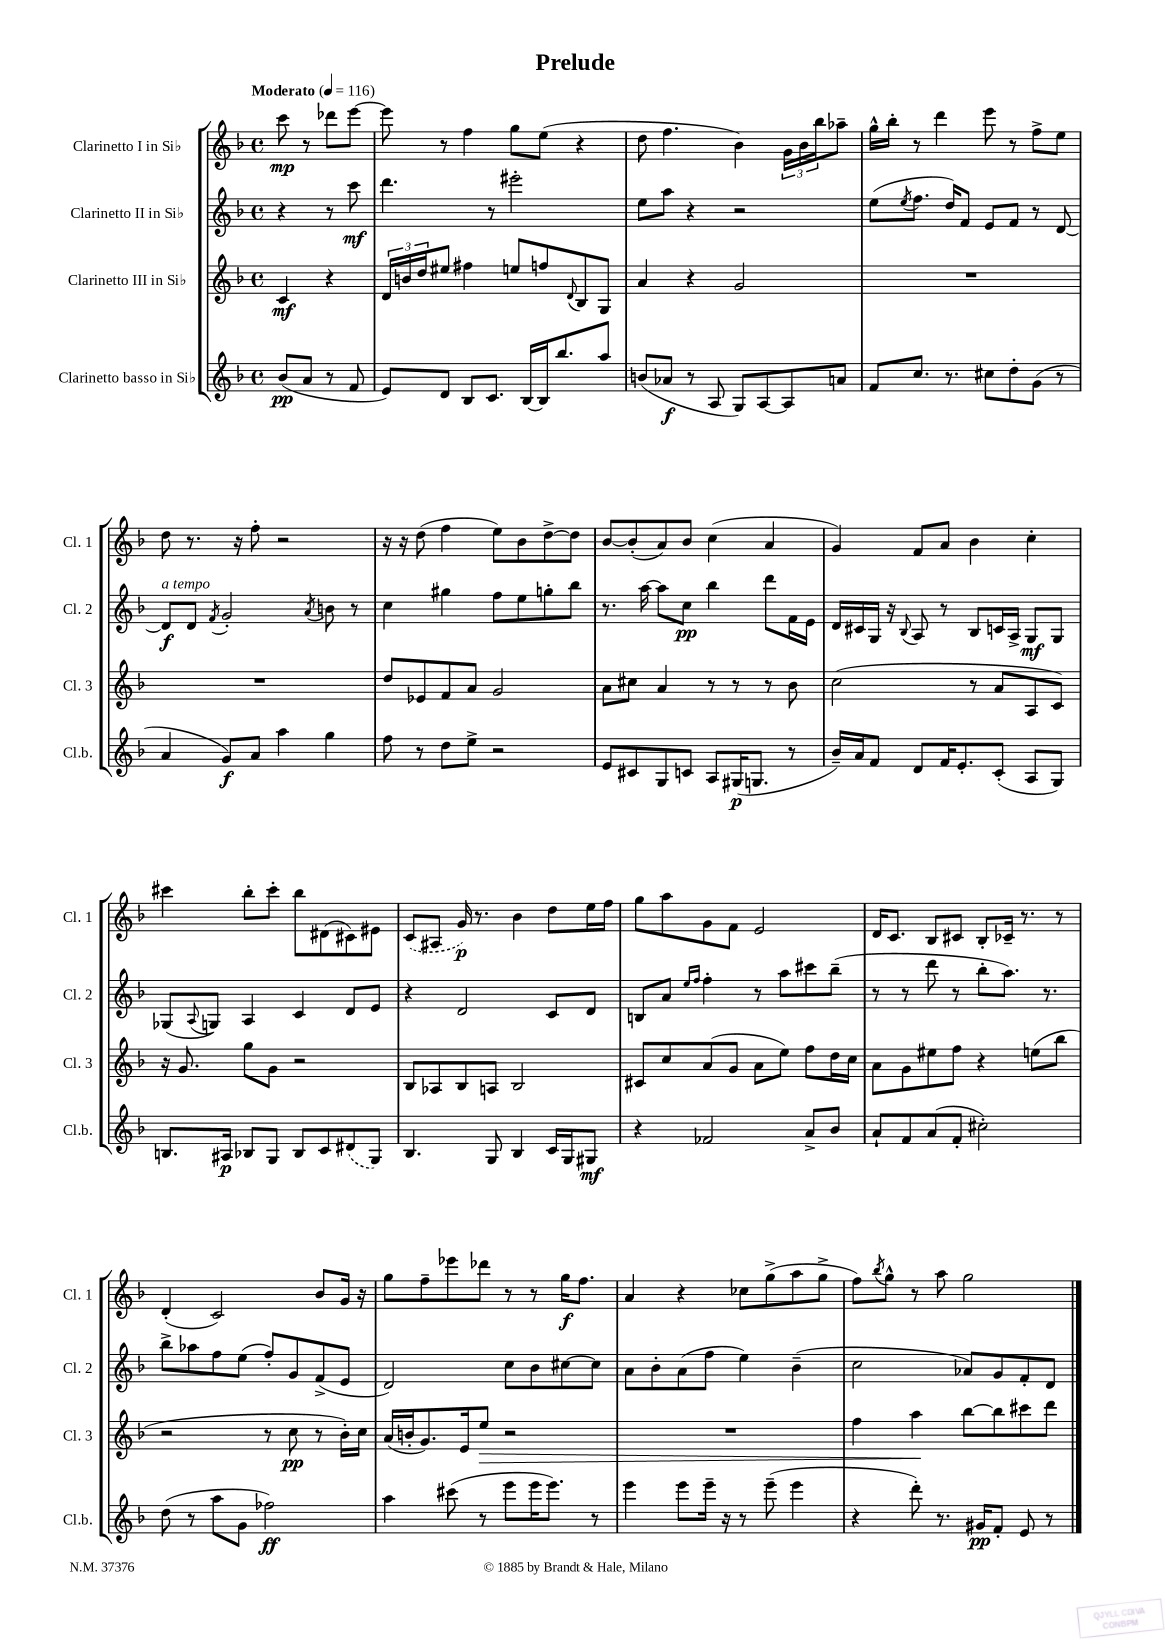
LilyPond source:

\header { title = "Prelude" }
<<
\new StaffGroup <<
\new Staff = "s0" \with { instrumentName = "Clarinetto I in Sib" shortInstrumentName = "Cl. 1" } {
    \clef treble \key f \major \defaultTimeSignature \time 4/4 \partial 2 \tempo "Moderato" 4 = 116
    c'''8\mp r8 des'''8 e'''8~ |
    e'''8 r8 f''4 g''8 e''8( r4 |
    d''8 f''4. bes'4) \tuplet 3/2 { g'16 bes'16 bes''16 } aes''8-- |
    g''16-^ bes''16-. r8 d'''4 e'''8 r8 f''8-> e''8 |
    d''8 r8. r16 f''8-. r2 |
    r16 r16 d''8( f''4 e''8) bes'8 d''8~-> d''8 |
    bes'8~ bes'8-.( a'8) bes'8 c''4( a'4 |
    g'4) f'8 a'8 bes'4 c''4-. |
    cis'''4 bes''8-. cis'''8-. bes''8 dis'8( cis'8) eis'8 |
    \once \slurDashed c'8( ais8 g'16\p) r8. bes'4 d''8 e''16 f''16 |
    g''8 a''8 g'8 f'8 e'2 |
    d'16 c'8. bes8 cis'8 bes8-. ces'16-- r8. r8 |
    d'4-.( c'2) bes'8 g'16 r16 |
    g''8 f''8-- ees'''8 des'''8 r8 r8 g''16\f f''8. |
    a'4 r4 ces''8 g''8->( a''8 g''8-> |
    f''8) \acciaccatura { bes''8 } g''8-^ r8 a''8 g''2 \bar "|." |
}
\new Staff = "s1" \with { instrumentName = "Clarinetto II in Sib" shortInstrumentName = "Cl. 2" } {
    \clef treble \key f \major \defaultTimeSignature \time 4/4 \partial 2
    r4 r8 c'''8\mf |
    d'''4. r8 eis'''2-. |
    e''8 a''8 r4 r2 |
    e''8( \acciaccatura { e''8 } f''8. d''16) f'8 e'8 f'8 r8 d'8~ |
    d'8\f^\markup { \italic "a tempo" } d'8 \acciaccatura { f'8 } g'2-. \acciaccatura { a'8 } b'8 r8 |
    c''4 gis''4 f''8 e''8 g''8-. bes''8 |
    r8. a''16~ a''8 c''8\pp bes''4 d'''8 f'16 e'16 |
    d'16 cis'16 g16 r16 \appoggiatura { bes8 } a8 r8 bes8 c'16 a16-> g8\mf g8 |
    ges8( \appoggiatura { a8 } g8) a4 c'4 d'8 e'8 |
    r4 d'2 c'8 d'8 |
    b8 a'8 \grace { e''16 f''16 } f''4-. r8 a''8 cis'''8 bes''8--( |
    r8 r8 d'''8 r8 bes''8-. a''8.) r8. |
    bes''8-> aes''8 f''8 e''8( f''8-.) g'8 f'8->( e'8 |
    d'2) c''8 bes'8 cis''8~ cis''8 |
    a'8 bes'8-. a'8( f''8 e''4) bes'4--( |
    c''2 aes'8) g'8 f'8-. d'8 \bar "|." |
}
\new Staff = "s2" \with { instrumentName = "Clarinetto III in Sib" shortInstrumentName = "Cl. 3" } {
    \clef treble \key f \major \defaultTimeSignature \time 4/4 \partial 2
    c'4\mf r4 |
    \tuplet 3/2 { d'16 b'16 d''16 } eis''8 fis''4 e''8 f''8 \appoggiatura { d'8 } bes8 g8 |
    a'4 r4 g'2 |
    R1 |
    R1 |
    d''8 ees'8 f'8 a'8 g'2 |
    a'8 cis''8 a'4 r8 r8 r8 bes'8 |
    c''2( r8 a'8 a8 c'8) |
    r16 g'8. g''8 g'8 r2 |
    bes8 aes8 bes8 a8 bes2 |
    cis'8 c''8 a'8( g'8 a'8 e''8) f''8 d''16 c''16 |
    a'8 g'8 eis''8 f''8 r4 e''8( bes''8 |
    r2 r8 c''8\pp r8 bes'16-.) c''16 |
    a'16( b'16-. g'8.) e'16 e''8\> r2 |
    R1 |
    f''4 a''4\! bes''8~ bes''8 cis'''8 d'''8 \bar "|." |
}
\new Staff = "s3" \with { instrumentName = "Clarinetto basso in Sib" shortInstrumentName = "Cl.b." } {
    \clef treble \key f \major \defaultTimeSignature \time 4/4 \partial 2
    bes'8\pp( a'8 r8 f'8 |
    e'8) d'8 bes8 c'8. bes16~ bes16 bes''8. a''8 |
    b'8( aes'8\f r8 a8 g8) a8~ a8 a'8 |
    f'8 c''8. r8. cis''8 d''8-. g'8( r8 |
    a'4 g'8\f) a'8 a''4 g''4 |
    f''8 r8 d''8 e''8-> r2 |
    e'8 cis'8 g8 c'8 a8 gis16\p( g8. r8 |
    bes'16--) a'16 f'8 d'8 f'16 e'8.-. c'8-.( a8 g8) |
    b8. ais16\p bes8 g8 bes8 c'8 \once \slurDashed dis'8( g8) |
    bes4. g8 bes4 c'16 g16 gis8\mf |
    r4 fes'2 a'8-> bes'8 |
    a'8-! f'8 a'8( f'8-. cis''2-.) |
    d''8( r8 a''8 g'8 fes''2\ff) |
    a''4 cis'''8( r8 e'''8 e'''16 e'''8.) r8 |
    e'''4 e'''8 e'''16-- r16 r8 e'''8--( e'''4 |
    r4 d'''8-.) r8. gis'16\pp f'8-. e'8 r8 \bar "|." |
}
>>
>>
\layout { \context { \Score \remove "Bar_number_engraver" } }
